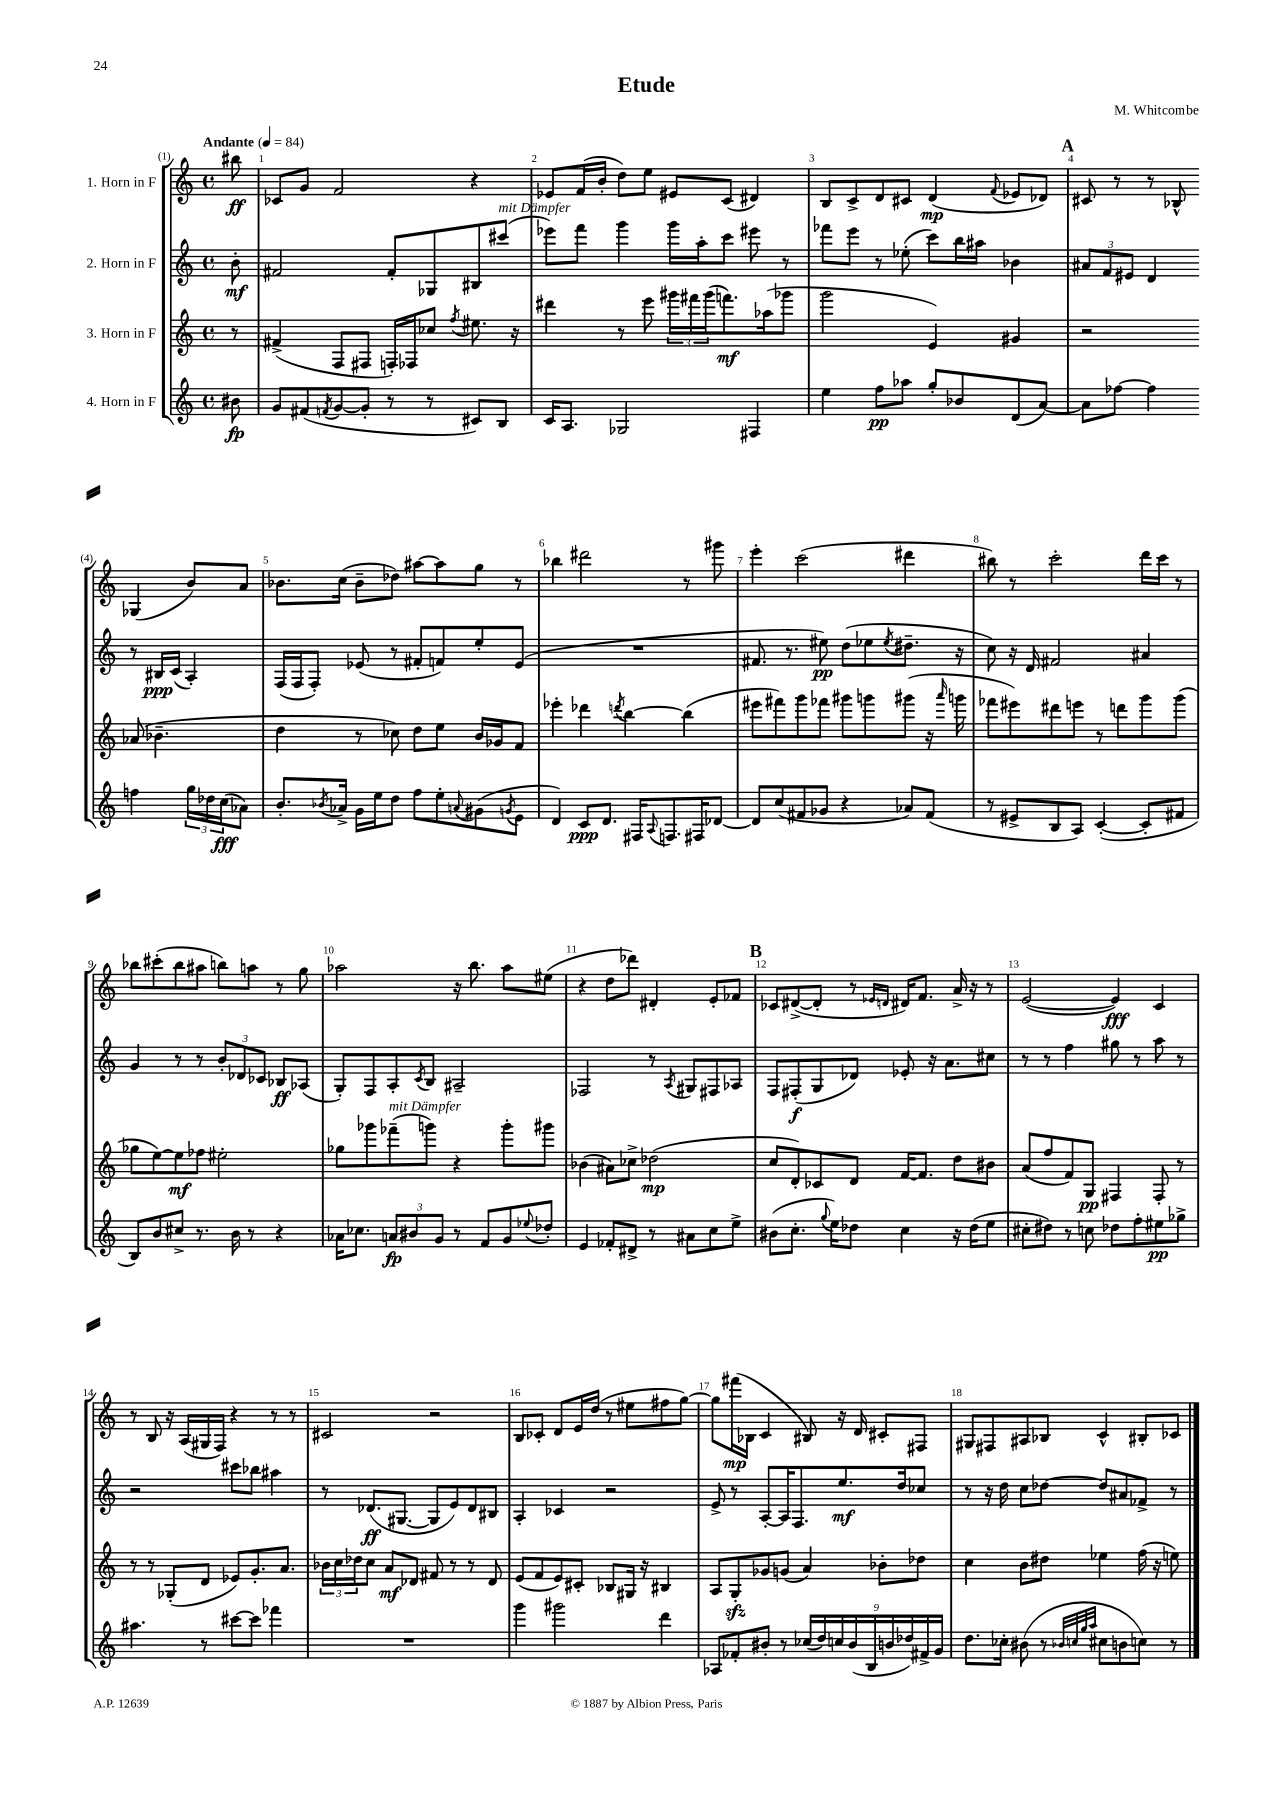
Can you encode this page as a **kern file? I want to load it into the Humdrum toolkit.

**kern	**kern	**kern	**kern
*staff4	*staff3	*staff2	*staff1
*clefG2	*clefG2	*clefG2	*clefG2
*k[]	*k[]	*k[]	*k[]
*M4/4	*M4/4	*M4/4	*M4/4
*met(c)	*met(c)	*met(c)	*met(c)
*MM84	*MM84	*MM84	*MM84
8b#	8r	8b'	8bb#
=	=	=	=
8g	(4f#^	2f#	8c-
(8f#	.	.	8g
8qf	.	.	.
[8g	8F	.	2f
8g']	8F#	.	.
8r	16F')	8f#'	.
.	16F-	.	.
8r	8cc-	8G-	.
.	8qff	.	.
8c#)	8.ee#	8B#	4r
8B	.	(8ccc#	.
.	16r	.	.
=	=	=	=
16c	4ddd#	8eee-)	8e-
8.A	.	.	.
.	.	8fff	(16f
.	.	.	16b'
2G-	8r	4ggg	8dd)
.	8eee	.	8ee
.	24ggg#	16ggg	8e#
.	24fff#	.	.
.	.	16aa'	.
.	(24ggg#	.	.
.	8.fff)	8ccc	(8c
4F#	.	8eee#	4d#)
.	(16aa-	.	.
.	8ggg-	8r	.
=	=	=	=
4ee	2ggg	8fff-	8B
.	.	8eee	8c^
8ff	.	8r	8d
8aa-	.	(8ee-'	8c#
8gg'	4e)	8ccc)	(4d
8b-	.	16bb	.
.	.	16aa#	.
.	.	.	8qqf
(8d	4g#	4b-	8e-
[8a)	.	.	8d-)
=	=	=	=
8a]	2r	12a#	8c#
.	.	12f	.
[8ff-	.	.	8r
.	.	12e#	.
4ff-]	.	4d	8r
.	.	.	8B-^^
4ff	(8a-	8r	(4G-
.	4.b-~	16B#	.
.	.	(16c	.
24gg	.	4A')	8b)
24dd-	.	.	.
(24cc	.	.	.
8a-)	.	.	8a
=	=	=	=
8.b'	4dd	(16F	8.b-
.	.	16F	.
.	.	8F')	.
8qb-	.	.	.
16a-^	.	.	(16cc
16g	8r	(8e-	8b-~
16ee	.	.	.
8dd	8cc-)	8r	8dd-)
8ff	8dd	8f#'	[8aa#
8ee'	8ee	8f)	8aa#]
8qqa	.	.	.
(8g#	16b	8ee'	8gg
.	16g-	.	.
8qg	.	.	.
8e	8f	(8e-	8r
=	=	=	=
4d)	4eee-'	1r	4bb-
8c	4ddd-	.	2ddd#
8.d	.	.	.
.	8qddd	.	.
.	[4bb	.	.
16F#	.	.	.
8qqA	.	.	.
8.F	.	.	.
.	(4bb]	.	8r
16F#	.	.	.
[8d-	.	.	8ggg#
=	=	=	=
8d-]	8eee#	8.f#	4eee'
(8cc	8fff#)	.	.
.	.	8.r	.
8f#	8ggg	.	(2ccc
8g-	8fff-	8ee#)	.
4r	8ggg#	(8dd	.
.	8ggg	8ee-	.
.	.	8qee-	.
8a-)	(8ggg#	8.dd#~	4ddd#
(8f#	16r	.	.
.	16qqaaa	.	.
.	16ggg	16r	.
=	=	=	=
8r	8fff-	8cc)	8bb#)
8e#^	8eee#)	16r	8r
.	.	16d	.
8B	8ddd#	2f#	2ccc'
8A)	8eee	.	.
([4c'	8r	.	.
.	8ddd	.	.
8c']	8ggg	4a#	16ddd
.	.	.	16ccc
8f#	(8ggg	.	8r
=	=	=	=
8B)	8gg-	4g	8bb-
8b	[8ee)	.	(8ccc#'
8cc#^	8ee]	8r	8bb-
8.r	8ff-	8r	8aa#
.	2ee#'	12b'	8bb)
16b	.	.	.
.	.	12d-	.
8r	.	.	8aa
.	.	12c-	.
4r	.	8B-	8r
.	.	(8A-	8gg
=	=	=	=
16a-	8gg-	8G')	2aa-
8.cc-	.	.	.
.	8ggg-	8F	.
12a	(8fff-~	8A'	.
12b#	.	.	.
.	.	8qc	.
.	8ggg)	8B	.
12g	.	.	.
8r	4r	2A#~	16r
.	.	.	8.bb
8f	.	.	.
8g	8ggg'	.	8aa-
8qqee-	.	.	.
8dd-'	8ggg#	.	(8ee#
=	=	=	=
4e	(4b-	2F-	4r
8f-'	8a#)	.	8dd
8d#^	8cc-^	.	8ddd-)
8r	(2dd-	8r	4d#'
.	.	8qA	.
8a#	.	8G#	.
8cc	.	8F#	8e'
8ee^	.	8A-	8f-
=	=	=	=
(8b#	8cc	8F	8c-
8.cc'	8d')	(8F#'	([8d#^
.	8c-	8G	8d#']
8qqgg	.	.	.
16ee)	.	.	.
8dd-	8d	8d-)	8r
.	.	.	16qqe-
.	.	.	16qqd
4cc	[16f	8e-'	16d#)
.	8.f]	.	8.f
.	.	16r	.
.	.	8.a	.
16r	8dd	.	16a^
(16dd-	.	.	16r
8ee	8b#	8cc#	8r
=	=	=	=
8cc#'	(8a	8r	([2e
8dd#)	8ff	8r	.
8r	8f)	4ff	.
8cc	8G	.	.
8dd-	4F#	8gg#	4e])
8ff'	.	8r	.
8ee#	8F#'	8aa	4c
8gg-^	8r	8r	.
=	=	=	=
4.aa#	8r	2r	8r
.	8r	.	8B
.	(8G-'	.	16r
.	.	.	(16A
8r	8d	.	16G#
.	.	.	16F)
[8ccc#	8e-)	8ccc#	4r
8ccc#]	8.g'	8bb-	.
4fff-	.	4aa#	8r
.	8.a	.	.
.	.	.	8r
=	=	=	=
1r	24b-	8r	2c#
.	24cc	.	.
.	24dd-	.	.
.	8cc	(8.d-	.
.	8a	.	.
.	.	[8.G#	.
.	8d-	.	.
.	8f#	8G#]	2r
.	8r	8e)	.
.	8r	8d-	.
.	8d-	8B#	.
=	=	=	=
4ggg	(8e	4A'	8B
.	8f	.	8c-'
2ggg#	8e)	4c-	8d
.	8c#'	.	16e
.	.	.	(16dd
.	8B-	2r	8r
.	16G#	.	8ee#
.	16r	.	.
4ddd	4B#	.	8ff#
.	.	.	[8gg)
=	=	=	=
8A-	8A	8e^	8gg]
8f-'	8G'	8r	(16fff#
.	.	.	16B-
8b#'	8g-	[8A'	4c
8r	(8g	16A]	.
.	.	8.F	.
(18cc-	4a)	.	8B#)
18dd)	.	.	.
18cc	.	.	.
.	.	8.ee	16r
(18b#	.	.	.
.	.	.	16d
18B	.	.	.
.	8b-'	.	8c#'
18b	.	.	.
.	.	16dd	.
18dd-)	.	.	.
.	8dd-	8cc-	8F#
18f#^	.	.	.
18g	.	.	.
=	=	=	=
8.dd	4cc	8r	8G#
.	.	16r	8F#
16cc-'	.	16dd	.
(8b#	8b	8cc	8A#
8r	8dd#	[8dd-	8B-
32qqb-	.	.	.
32qqcc	.	.	.
32qqgg	.	.	.
32qqaa	.	.	.
8cc#	4ee-	8dd-]	4c^^
8b	.	8a#	.
8cc)	(16ff	8f-^	8B#'
.	16r	.	.
8r	8ee)	8r	8c-
==	==	==	==
*-	*-	*-	*-
